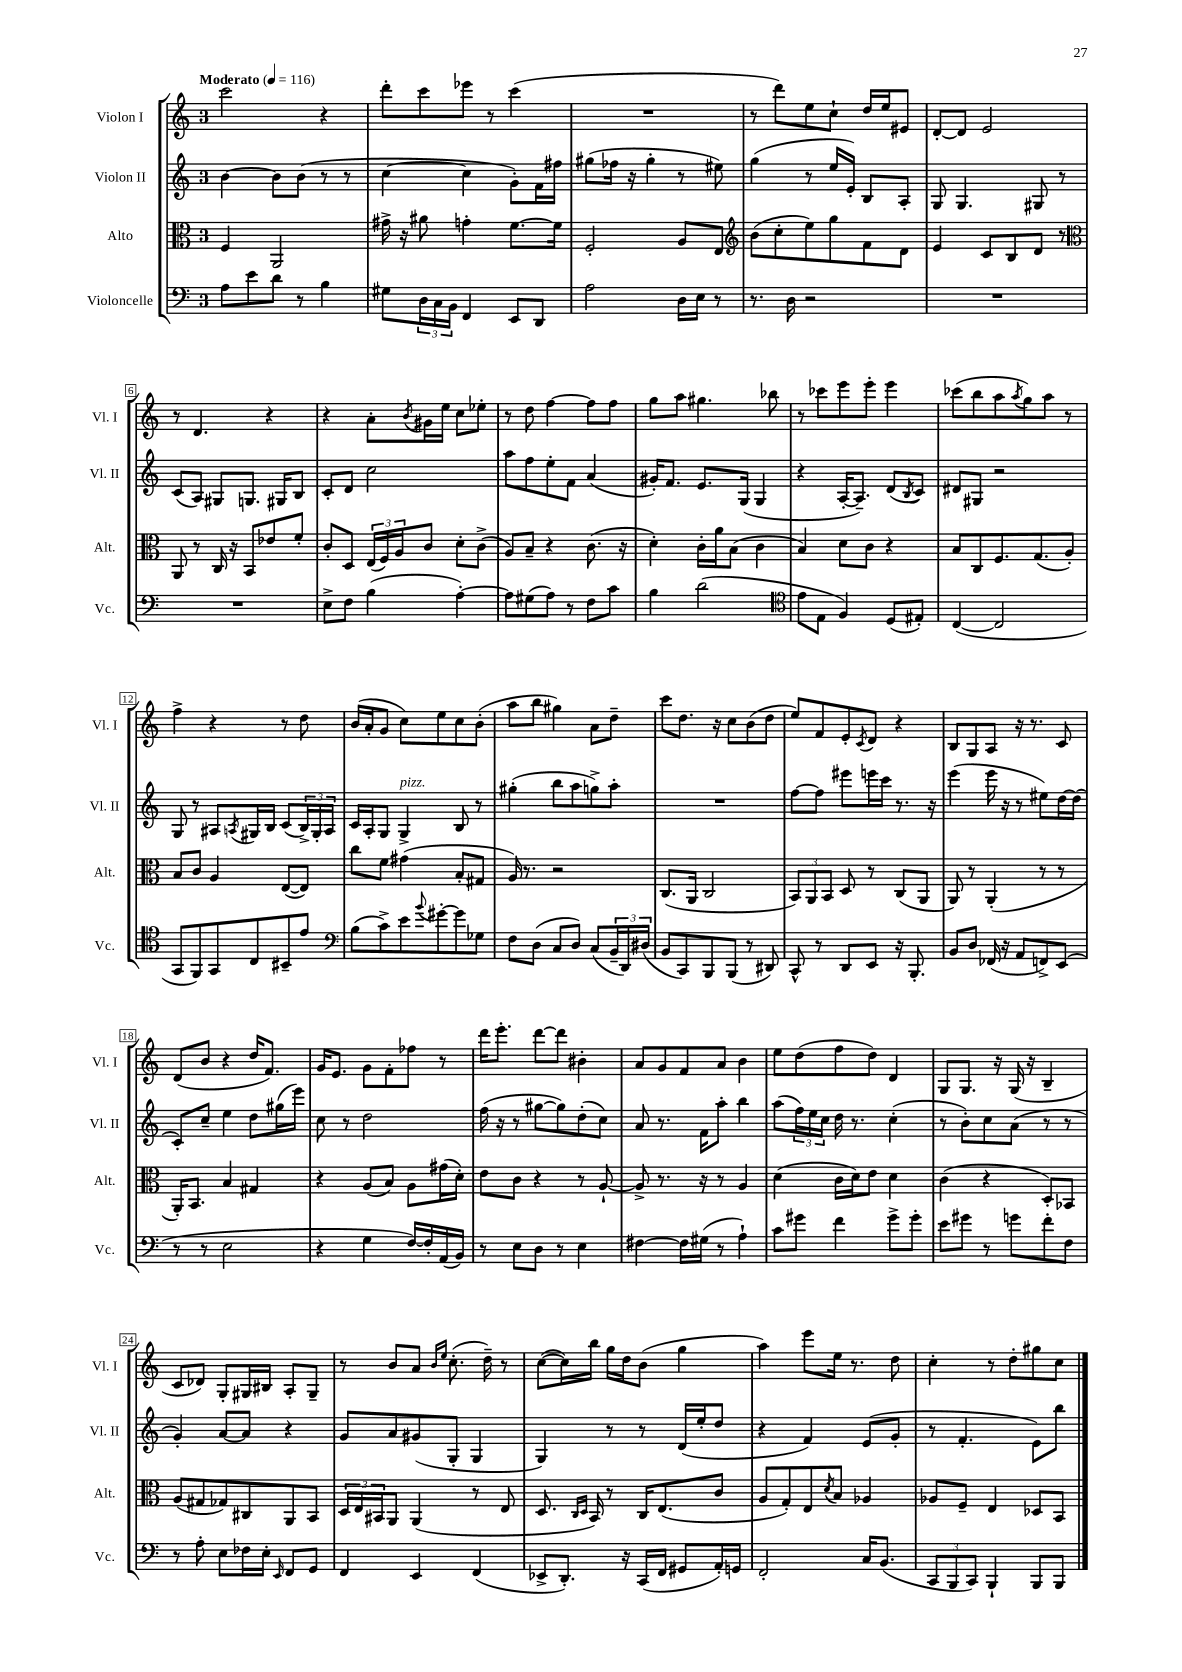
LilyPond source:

<<
\new StaffGroup <<
\new Staff = "s0" \with { instrumentName = "Violon I" shortInstrumentName = "Vl. I" } {
    \clef treble \key c \major \once \override Staff.TimeSignature.style = #'single-digit \time 3/4 \tempo "Moderato" 4 = 116
    c'''2 r4 |
    d'''8-. c'''8 ees'''8 r8 c'''4( |
    R2. |
    r8 d'''8) e''8 c''8-! d''16 e''16 eis'8 |
    d'8~-. d'8 e'2 |
    r8 d'4. r4 |
    r4 a'8-. \acciaccatura { b'8 } gis'16 e''16 c''8 ees''8-. |
    r8 d''8 f''4~ f''8 f''8 |
    g''8 a''8 gis''4. bes''8 |
    r8 ces'''8 e'''8 e'''8-. e'''4 |
    ces'''8( b''8 a''8 \acciaccatura { a''8 } g''8) a''8 r8 |
    f''4-> r4 r8 d''8 |
    b'16( a'16-. g'8 c''8) e''8 c''8 b'8-.( |
    a''8 b''8 gis''4) a'8 d''8-- |
    c'''8 d''8. r16 c''8 b'8( d''8 |
    e''8) f'8 e'8-. \acciaccatura { c'8 } d'8 r4 |
    b8 g8 a8 r16 r8. c'8 |
    d'8( b'8 r4 d''16 f'8.) |
    g'16 e'8. g'8 f'8-. fes''8 r8 |
    d'''16 e'''8.-. d'''8~ d'''8 bis'4-. |
    a'8 g'8 f'8 a'8 b'4 |
    e''8 d''8( f''8 d''8) d'4 |
    g8 g8. r16 g16( r16 b4-- |
    c'8 des'8) g8-. gis16 bis16 a8-. gis8-- |
    r8 b'8 a'8 \grace { b'16 e''16 } c''8.-.( d''16--) r8 |
    c''8~( c''16) b''16 g''16 d''16 b'8( g''4 |
    a''4) e'''8 e''16 r8. d''8 |
    c''4-. r8 d''8-. gis''8 c''8 \bar "|." |
}
\new Staff = "s1" \with { instrumentName = "Violon II" shortInstrumentName = "Vl. II" } {
    \clef treble \key c \major \once \override Staff.TimeSignature.style = #'single-digit \time 3/4
    b'4~ b'8 b'8( r8 r8 |
    c''4~ c''4 g'8-.) f'16 fis''16 |
    gis''8( fes''16 r16 gis''4-. r8 eis''8) |
    g''4( r8 e''16 e'16-.) b8 a8-. |
    g8 g4. gis8 r8 |
    c'8( a8) gis8 g8. gis16 b8 |
    c'8-. d'8 c''2 |
    a''8 f''8 e''8-. f'8 a'4( |
    gis'16-.) f'8. e'8. g16( g4 |
    r4 a16~-. a8.--) d'8( \acciaccatura { b8 } c'8) |
    dis'8 gis8 r2 |
    g8 r8 ais8 \acciaccatura { a8 } gis16 b16 c'8( \tuplet 3/2 { b16->) gis16-. a16 } |
    c'16 a16-. g8 g4->^\markup { \italic "pizz." } b8 r8 |
    gis''4-.( b''8 a''8 g''8->) a''8-. |
    R2. |
    f''8~ f''8 eis'''8 e'''16 c'''16 r8. r16 |
    e'''4( e'''16 r16 r8 eis''8) d''16~ d''16( |
    c'8-.) c''8-- e''4 d''8 gis''16( e'''16) |
    c''8 r8 d''2 |
    f''16( r16 r8 gis''8~ gis''8) d''8-.( c''8) |
    a'8 r8. f'16 a''8-. b''4 |
    a''8( \tuplet 3/2 { f''16) e''16 c''16 } d''16 r8. c''4-.( |
    r8 b'8-.) c''8 a'8( r8 r8 |
    g'4-.) a'8~ a'8 r4 |
    g'8 a'8 gis'8( g8-. g4 |
    g4) r8 r8 d'16( e''16-. d''8 |
    r4 f'4) e'8( g'8-. |
    r8 f'4.-. e'8) b''8 \bar "|." |
}
\new Staff = "s2" \with { instrumentName = "Alto" shortInstrumentName = "Alt." } {
    \clef alto \key c \major \once \override Staff.TimeSignature.style = #'single-digit \time 3/4
    f4 a,2 |
    gis'16-> r16 ais'8 g'4-. f'8.~ f'16 |
    f2-. a8 e8 |
    \clef treble b'8( c''8-. e''8) g''8 f'8 d'8 |
    e'4 c'8 b8 d'8 r8 |
    \clef alto a,8 r8 c16 r16 b,8 ees'8 f'8-. |
    c'8-. d8 \tuplet 3/2 { e16( f16) a16 } c'8 d'8-. c'8->( |
    a8) b8-- r4 c'8.( r16 |
    d'4-.) c'16-. a'16 b8( c'4 |
    b4) d'8 c'8 r4 |
    b8 c8 f8. g8.( a8-.) |
    b8 c'8 a4 e8~( e8) |
    c''8 f'8 gis'4( b8-. gis8 |
    a16) r8. r2 |
    c8.( a,16 c2 |
    \tuplet 3/2 { b,8) a,8 b,8 } d8 r8 c8( a,8 |
    a,8) r8 a,4-.( r8 r8 |
    a,16-.) b,8. b4 gis4 |
    r4 a8( b8) a8 gis'16( d'16-.) |
    e'8 c'8 r4 r8 a8~-! |
    a8-> r8. r16 r8 a4 |
    d'4( c'16 d'16) e'8 d'4 |
    c'4( r4 d8-.) bes,8 |
    a8( gis8 ges8) cis8 a,8 b,8 |
    \tuplet 3/2 { d16 e16 bis,16 } a,8 a,4( r8 e8 |
    d8. \grace { c16 d16 } b,16) r8 c16 e8.( c'8 |
    a8 g8-.) e8 \acciaccatura { d'8 } b8 aes4 |
    aes8 f8-- e4 des8 b,8 \bar "|." |
}
\new Staff = "s3" \with { instrumentName = "Violoncelle" shortInstrumentName = "Vc." } {
    \clef bass \key c \major \once \override Staff.TimeSignature.style = #'single-digit \time 3/4
    a8 e'8 d'8 r8 b4 |
    gis8 \tuplet 3/2 { d16 c16 b,16 } f,4 e,8 d,8 |
    a2 d16 e16 r8 |
    r8. d16 r2 |
    R2. |
    R2. |
    e8-> f8 b4( a4~-.) |
    a8 gis8( a8) r8 f8 c'8 |
    b4 d'2( |
    \clef tenor e'8 e8 f4) d8( eis8-.) |
    c4~( c2 |
    g,8 f,8) g,8 c8 bis,8-- e'8 |
    \clef bass b8( c'8->) e'8 \appoggiatura { b'8 } gis'8~-. gis'8 ges8 |
    f8 d8( c8 d8) c8( \tuplet 3/2 { b,16-- d,16) dis16( } |
    b,8 c,8) b,,8 b,,8( r8 dis,8) |
    c,8-^ r8 d,8 e,8 r16 b,,8.-. |
    b,8 d8 fes,16( r16 a,8 f,8->) e,8( |
    r8 r8 e2 |
    r4 g4 f16~) f16-. a,16( b,16) |
    r8 e8 d8 r8 e4 |
    fis4~ fis16 gis16( r8 a4-!) |
    c'8 gis'8 f'4 gis'8-> gis'8-. |
    e'8 gis'8 r8 g'8 f'8-. f8 |
    r8 a8-. e8 fes16 e16-. \grace { e,16 } f,8 g,8 |
    f,4 e,4 f,4( |
    ees,8-> d,8.-.) r16 c,16( f,16 gis,8 a,16-.) g,16 |
    f,2-. c16 b,8.( |
    \tuplet 3/2 { c,8 b,,8 c,8) } b,,4-! b,,8 b,,8 \bar "|." |
}
>>
>>
\layout { \context { \Score \override BarNumber.stencil = #(make-stencil-boxer 0.1 0.3 ly:text-interface::print) } }
